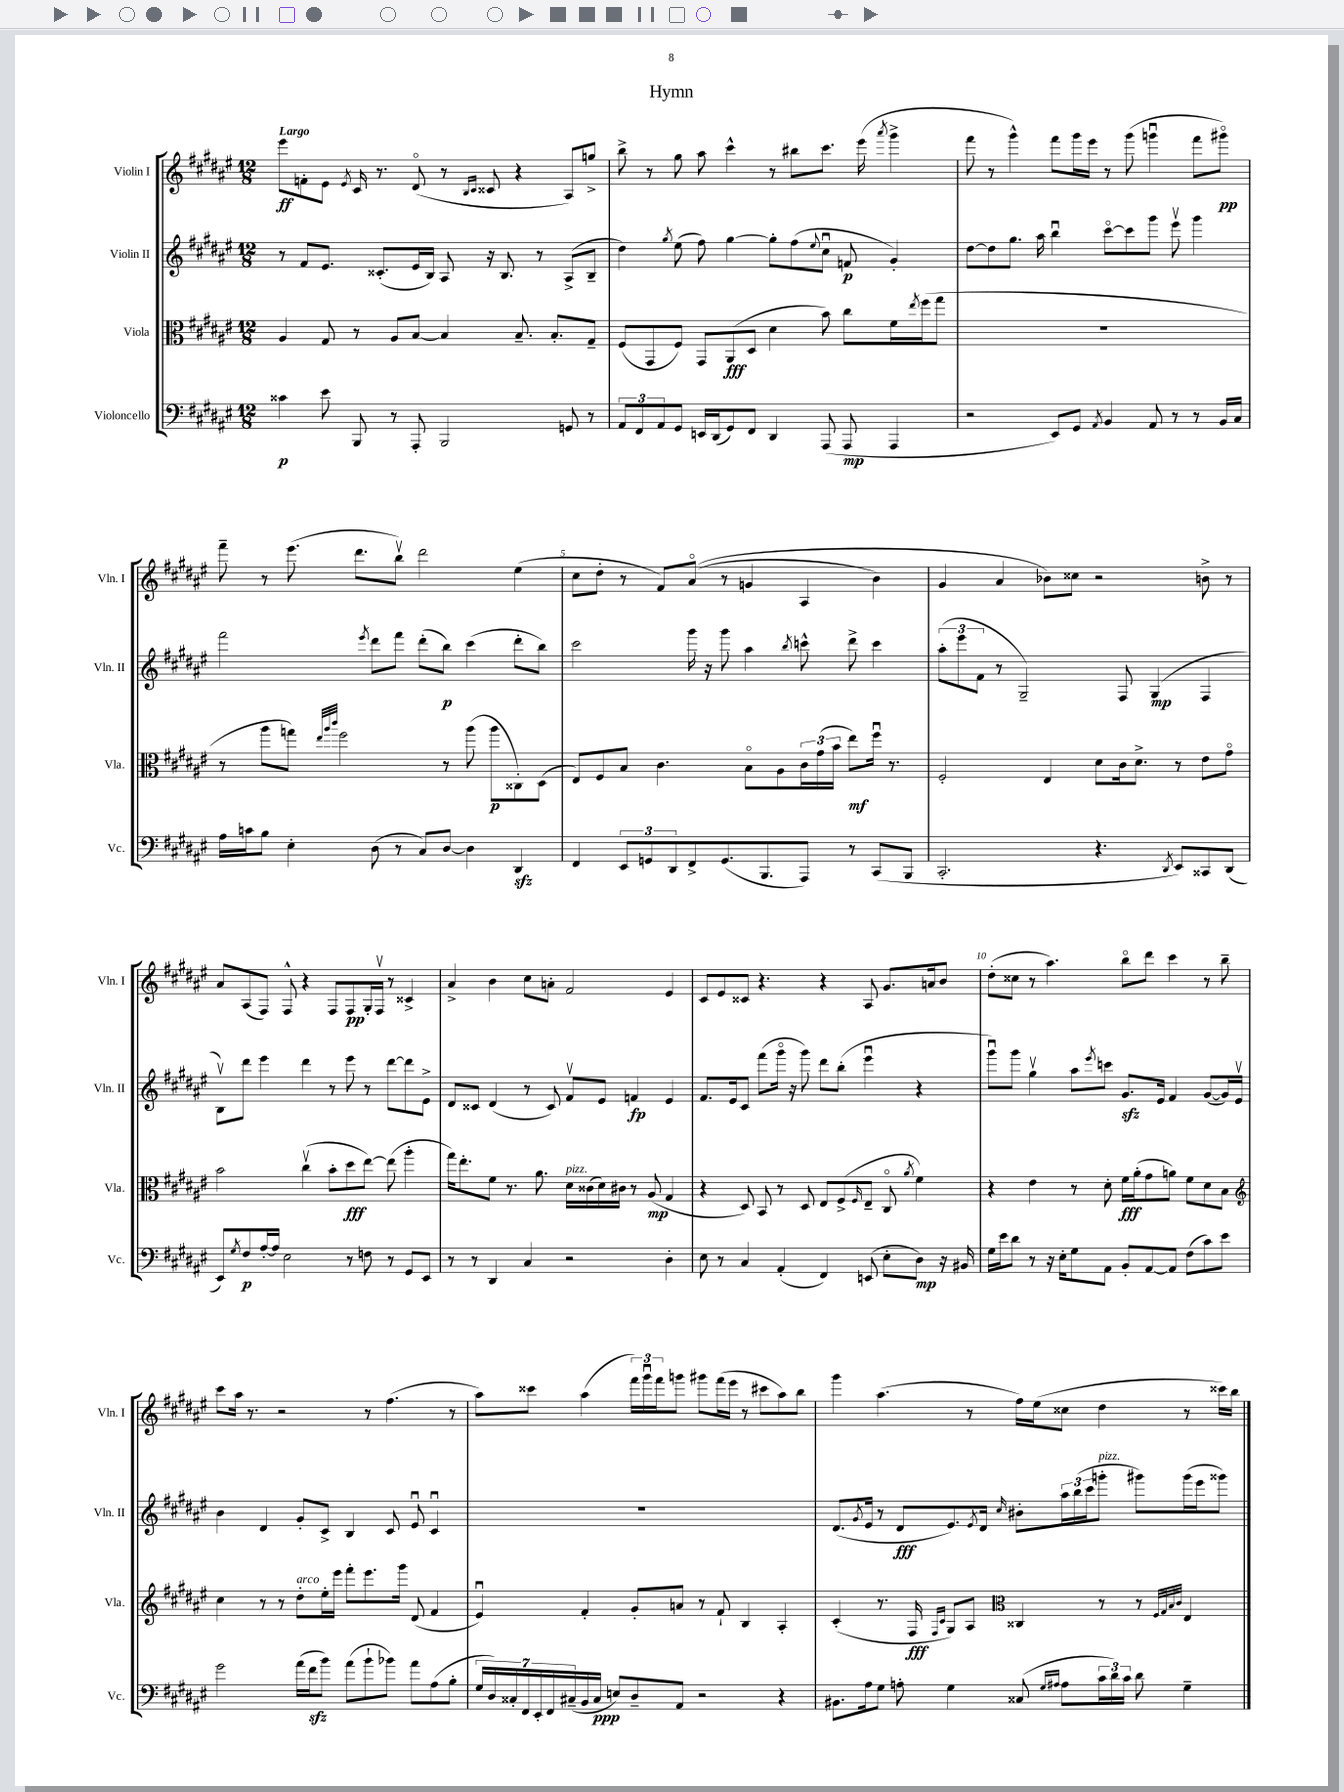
\header { title = "Hymn" }
<<
\new StaffGroup <<
\new Staff = "s0" \with { instrumentName = "Violin I" shortInstrumentName = "Vln. I" } {
    \clef treble \key fis \major \numericTimeSignature \time 12/8 \tempo "Largo"
    eis'''8\ff f'8-. eis'8 \acciaccatura { eis'8 } cis'16 r8. dis'8\flageolet( r8 \grace { b16 cis'16 } cisis'8 r4 ais8) g''8-> |
    b''8-> r8 gis''8 ais''8 cis'''4-^ r8 bis''8 cis'''8. eis'''16( \acciaccatura { ais'''8 } gis'''4-> |
    fis'''8 r8 gis'''4-^) fis'''8 gis'''16 eis'''16 r8 gis'''8( g'''4\downbow fis'''8 gis'''8\flageolet\pp) |
    fis'''8-- r8 eis'''8.( dis'''8. b''8\upbow) dis'''2 eis''4( |
    cis''8 dis''8-. r8 fis'8) ais'8\flageolet(\( r8 g'4 ais4 b'4) |
    gis'4 ais'4 bes'8\) cisis''8 r2 b'8-> r8 |
    ais'8 ais8( fis8) fis8-^ r4 fis8 fis8\pp gis16-. fis16\upbow r8 cisis'4-> |
    ais'4-> b'4 cis''8 a'8-. fis'2 eis'4 |
    cis'8 eis'8 cisis'8 r4. r4 ais8 gis'8. a'16 b'8 |
    dis''8-.( cisis''8 r8 ais''4.) b''8\flageolet dis'''8 cis'''4 r8 b''8-- |
    cis'''8 ais''16 r8. r2 r8 fis''4.( r8 |
    ais''8) cisis'''8 ais''4( \tuplet 3/2 { fis'''16) gis'''16\downbow fis'''16 } g'''8 gis'''8 fis'''16( eis'''16 r8 cis'''8 ais''8) b''8 |
    gis'''4 ais''4.( r8 fis''16) eis''16( cisis''8 dis''4 r8 cisis'''16) b''16 \bar "|." |
}
\new Staff = "s1" \with { instrumentName = "Violin II" shortInstrumentName = "Vln. II" } {
    \clef treble \key fis \major \numericTimeSignature \time 12/8
    r8 fis'8 eis'8. cisis'8.-.( eis'16 b16) ais8 r16 b8. r8 ais8->( b8-- |
    dis''4) \acciaccatura { gis''8 } eis''8( fis''8) gis''4~ gis''8-. fis''8( \appoggiatura { eis''8 } cis''8\downbow f'8\p gis'4-.) |
    dis''8~ dis''8 gis''8. ais''16 b''4\downbow cis'''8~\flageolet cis'''8 gis'''8 eis'''8\upbow gis'''4 |
    fis'''2 \acciaccatura { eis'''8 } dis'''8 fis'''8 dis'''8-.( b''8\p) cis'''4( dis'''8-. b''8) |
    cis'''2 gis'''16 r16 gis'''8 ais''4 \acciaccatura { b''8 } c'''8-^ dis'''8-> c'''4 |
    \tuplet 3/2 { ais''8-.( eis'''8 fis'8 } r8 gis2--) fis8 gis4\mp( fis4 |
    b8\upbow) dis'''8 eis'''4 dis'''4 r8 eis'''8 r8 dis'''8~ dis'''8 eis'8-> |
    dis'8 cisis'8 dis'4( r8 cisis'8) fis'8\upbow eis'8 f'4\fp eis'4 |
    fis'8. eis'16 cis'8 fis'''8( gis'''16\flageolet r16 gis'''8) dis'''8 b''8-.( eis'''4\downbow r4 |
    gis'''8\downbow) gis'''8 gis''4\upbow ais''8 \acciaccatura { eis'''8 } c'''8 gis'8.\sfz eis'16 fis'4 gis'8~( gis'16) eis'16\upbow |
    b'4 dis'4 gis'8-. cis'8-> b4 cis'8 eis'8\downbow cis'4\downbow |
    R1. |
    dis'8.( \acciaccatura { gis'8 } eis'16 r8 dis'8\fff eis'8.) \acciaccatura { eis'8 } dis'16 \grace { cis''16 } bis'8-. \tuplet 3/2 { ais''16 b''16( cis'''16 } g'''8-.^\markup { \italic "pizz." } gis'''8) gis'''16( eis'''16 gisis'''8) \bar "|." |
}
\new Staff = "s2" \with { instrumentName = "Viola" shortInstrumentName = "Vla." } {
    \clef alto \key fis \major \numericTimeSignature \time 12/8
    ais4 gis8 r8 ais8 b8~ b4 b8.-- b8.-. gis8-- |
    fis8( gis,8 fis8) gis,8 ais,8\fff( dis8 dis'4 b'8) cis''8 fis'16 \acciaccatura { eis''8 } fis''16( gis''8 |
    R1. |
    r8 ais''8 g''8) \grace { eis''32 ais''32 cis'''32 } fis''2 r8 ais''8( ais''8\p cisis8-.) dis8( |
    eis8) fis8 b8 cis'4. b8\flageolet ais8 \tuplet 3/2 { cis'16 gis'16( b'16 } eis''8\mf) fis''16\downbow r8. |
    fis2-. eis4 dis'8 cis'16 dis'8.-> r8 eis'8 gis'8\flageolet |
    b'2 cis''4\upbow( b'8-. dis''8\fff eis''8~) eis''8( ais''4-. |
    gis''16) eis''8.-. fis'8 r8. ais'8. dis'16^\markup { \italic "pizz." } cisis'16( dis'16) cis'16 r8 ais8\mp( gis4 |
    r4 dis8) b,8 r8 dis8 eis8 fis8->( \grace { fis16 } eis8-- cis8\flageolet \acciaccatura { ais'8 } fis'4) |
    r4 eis'4 r8 dis'8-. fis'16\fff ais'16-.( gis'8 a'8) fis'8 dis'8 b8 |
    \clef treble cis''4 r8 r8 dis''8-.^\markup { \italic "arco" } eis''16-. eis'''16 fis'''8-. eis'''8. gis'''16 dis'8( fis'4 |
    eis'4\downbow) fis'4-. gis'8-. a'8 r8 fis'8-! b4 ais4-. |
    cis'4-.( r8. fis16\fff \grace { fis16 cis'16 } gis8) ais8 \clef alto cisis4 r8 r8 \grace { fis32 gis32 b32 cis'32 } eis4 \bar "|." |
}
\new Staff = "s3" \with { instrumentName = "Violoncello" shortInstrumentName = "Vc." } {
    \clef bass \key fis \major \numericTimeSignature \time 12/8
    cisis'4\p eis'8 b,,8 r8 ais,,8-. b,,2 g,8 r8 |
    \tuplet 3/2 { ais,8 fis,8 ais,8 } gis,8 e,16 dis,16( gis,8) fis,8 dis,4 ais,,8( ais,,8\mp ais,,4 |
    r2 eis,8) gis,8 \acciaccatura { ais,8 } b,4 ais,8 r8 r8 b,16 cis16 |
    ais16 c'16 b8 eis4-. dis8( r8 cis8) dis8~ dis4 dis,4\sfz |
    fis,4 \tuplet 3/2 { eis,8 g,8 dis,8 } fis,8-> g,8.( b,,8. ais,,8) r8 cis,8( b,,8 |
    cis,2.-. r4. \acciaccatura { dis,8 } eis,8) cisis,8 dis,8( |
    eis,8) \acciaccatura { gis8 } fis8\p ais16~-. ais16 eis2 r8 f8 r8 gis,8 eis,8 |
    r8 r8 dis,4 cis4 r2 dis4-. |
    eis8 r8 cis4 ais,4-.( fis,4) e,8( eis8-. dis8\mp) r16 bis,16 |
    gis16 eis'16 dis'8 r8 r16 eis16-. gis8 ais,8 b,8-. ais,8~ ais,8 fis8( cis'8) eis'8 |
    gis'2 ais'16( fis'16\sfz b'8) ais'8( b'8-! bes'8) ais'8 ais8( b8-. |
    \tuplet 7/4 { gis16 dis16) cisis16-. fis,16 eis,16-. fis,16 cis16--( } b,16 cis16\ppp e8) dis8-- ais,8 r2 r4 |
    bis,8. ais16 gis8 a8-. gis4 cisis8( \grace { gis16 ais16 } ais8 \tuplet 3/2 { cis'16 dis'16) cis'16 } dis'8 gis4-- \bar "|." |
}
>>
>>
\layout { \context { \Score \override BarNumber.break-visibility = ##(#f #t #t) barNumberVisibility = #(every-nth-bar-number-visible 5) } }
